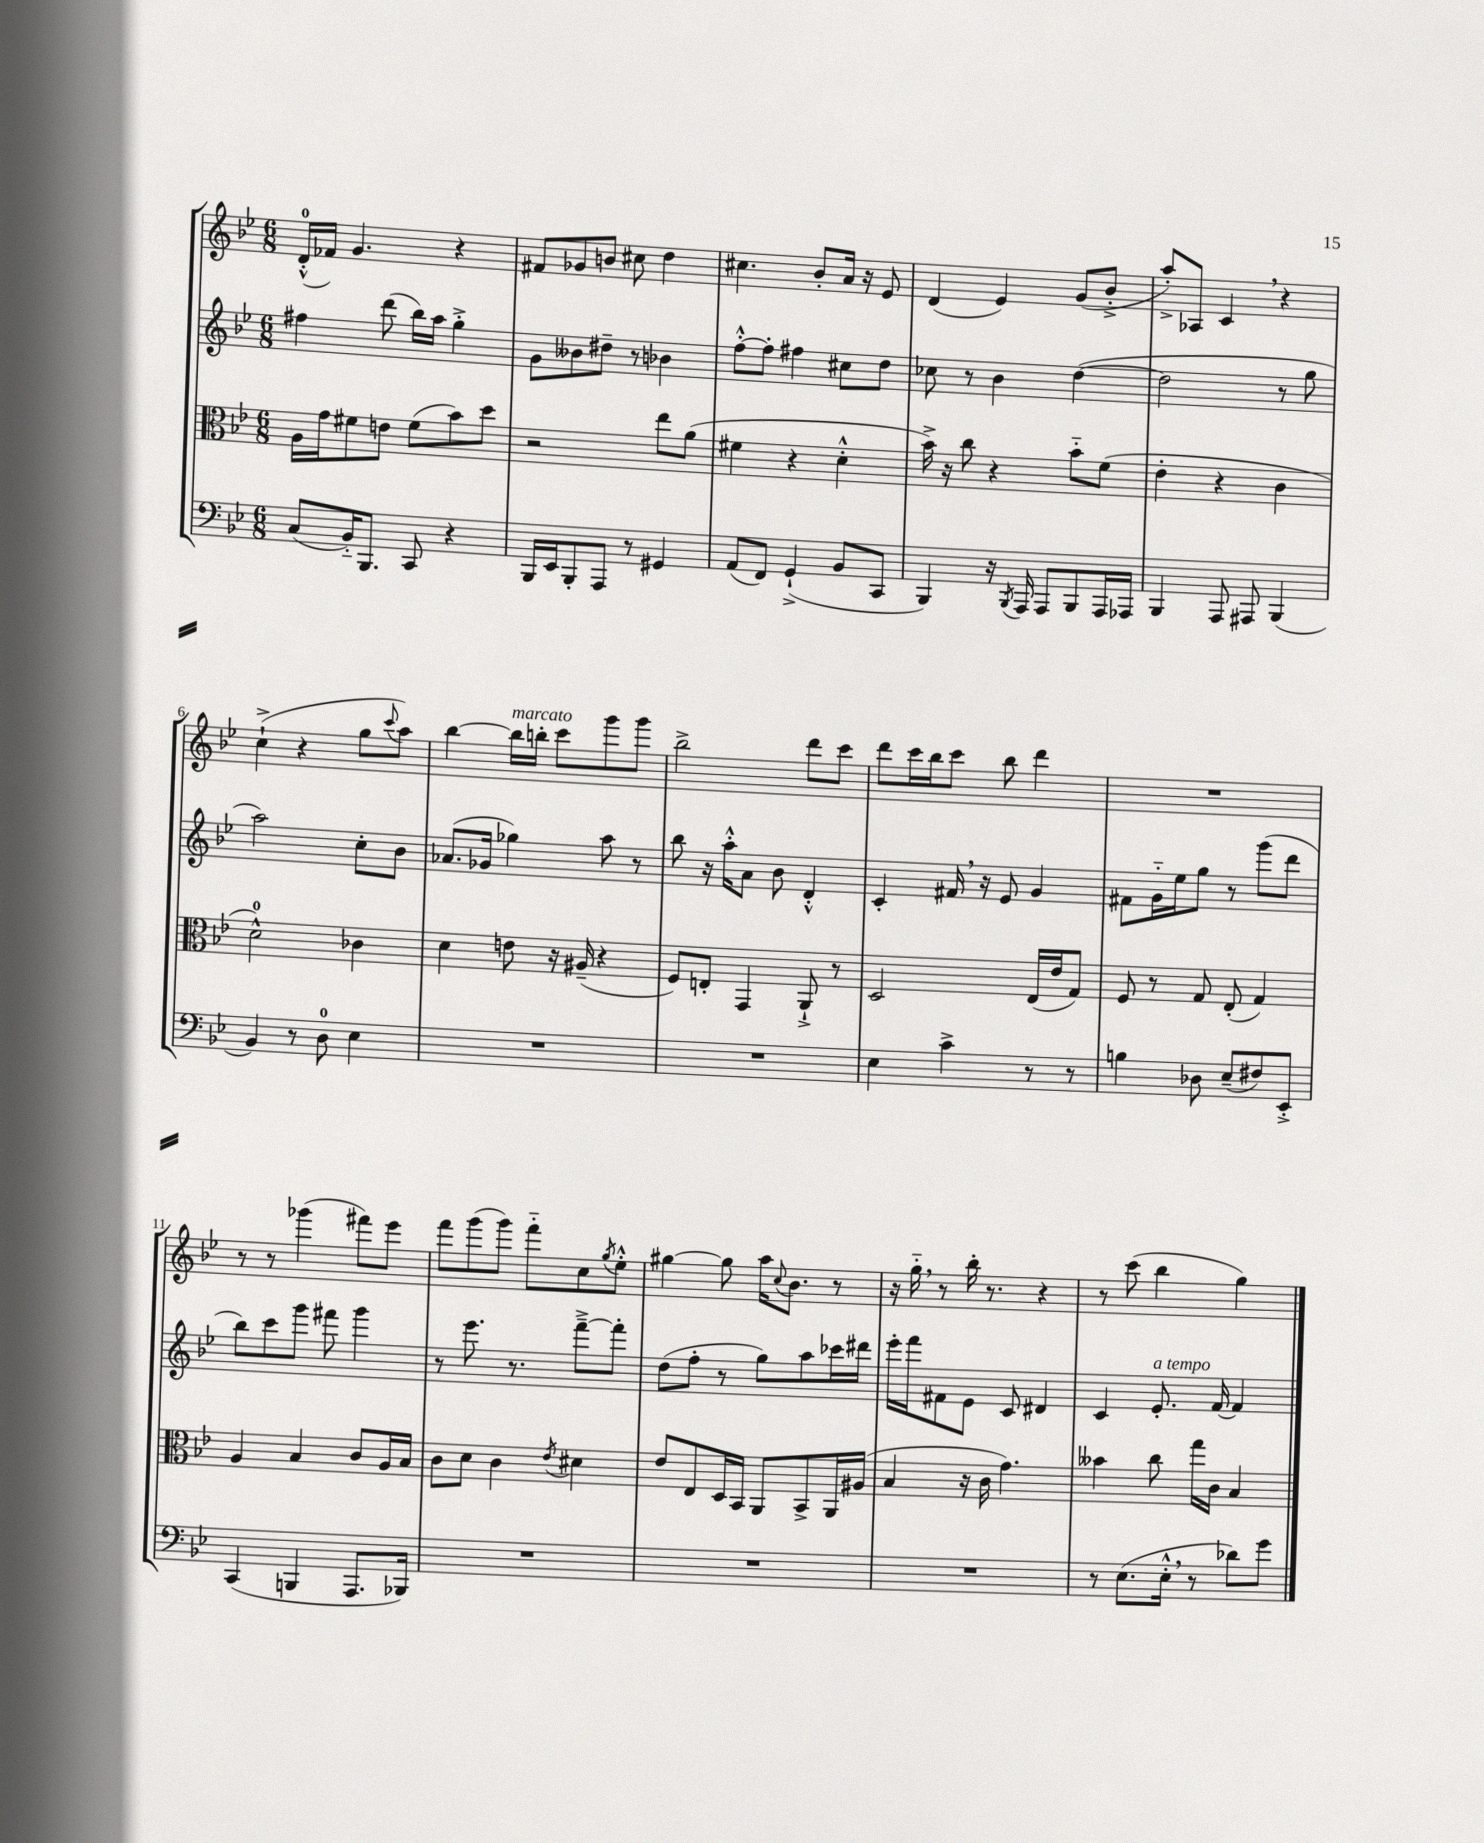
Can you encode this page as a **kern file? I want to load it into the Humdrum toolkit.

**kern	**kern	**kern	**kern
*part4	*part3	*part2	*part1
*staff4	*staff3	*staff2	*staff1
*clefF4	*clefC3	*clefG2	*clefG2
*k[b-e-]	*k[b-e-]	*k[b-e-]	*k[b-e-]
*M6/8	*M6/8	*M6/8	*M6/8
=1	=1	=1	=1
(8C/L	16A\LL	4ff#X\	(16d'^^/LL
.	16g\J	.	16f-X/JJ)
16BB-/K)	8f#X\	.	4.g/
8.BBB-/J	.	.	.
.	8en\J	(8ddd\	.
8CC/	(8f#\L	16bb-\LL)	.
.	.	16aa\JJ	.
4r	8b-\)	4gg'^\	4r
.	8dd\J	.	.
=2	=2	=2	=2
16BBB-/LL	2r	8g\L	8f#X/L
16EE-/J	.	.	.
8BBB-'/	.	8b--X\	8g-X/
8AAA/J	.	8dd#X~\J	8bn/J
8r	.	8r	8cc#X\
4GG#X/	8ee-\L	4b-X\	4dd\
.	(8a\J	.	.
=3	=3	=3	=3
(8AA/L	4f#X\	[8ff'^^\L	4.cc#X\
8FF/J)	.	8ff'\J]	.
(4GG`^/	4r	4ff#X\	.
.	.	.	8b-'/L
8BB-/L	4d'^^\	8cc#X\L	16a/Jk
.	.	.	16r
8CC/J	.	8dd\J	8e-/
=4	=4	=4	=4
4BBB-/)	16b-^\)	8cc-X\	(4d/
.	16r	.	.
.	8cc\	8r	.
16r	4r	4b-\	4e-/)
8qBBB-/	.	.	.
16AAA/	.	.	.
8AAA/L	.	.	.
8BBB-/	8b-\L	([4dd\	(8g/L
16AAA/L	(8f\J	.	8b-'^/J
16AAA-X/JJ	.	.	.
=5	=5	=5	=5
4BBB-/	4e-'\	2dd\]	8aa'^/L)
.	.	.	8A-X/J
8AAA/	4r	.	4c,/
8AAA#X/	.	.	.
(4BBB-/	4c\	8r	4r
.	.	8gg\	.
!!LO:LB:g=z
=6	=6	=6	=6
4BB-/)	2d^^\)	2aa\)	(4cc`^\
8r	.	.	4r
8D\	.	.	.
4E-\	4c-X\	8cc'\L	8gg\L
.	.	.	8qqccc/
.	.	8b-\J	8aa\J)
=7	=7	=7	=7
2.r	4d\	(8.a-X/L	[4bb-\
.	.	16g-X/Jk	.
!	!	!	!LO:TX:a:i:t=marcato
.	8en\	4gg-X\)	16bb-\LL]
.	.	.	16bbn'\JJ
.	16r	.	8ccc\L
.	(16A#X~/	.	.
.	4r	8aa\	8ggg\
.	.	8r	8ggg\J
=8	=8	=8	=8
2.r	8F/L)	8bb-\	2bb-^\
.	8En'/J	16r	.
.	.	16aa'^^\KL	.
.	4GG/	8a\J	.
.	.	8b-\	.
.	8AA`^/	4d'^^/	8ddd\L
.	8r	.	8ccc\J
=9	=9	=9	=9
4E-\	2D/	4c'/	8ddd\L
.	.	.	16ccc\L
.	.	.	16bb-\J
4c^\	.	16f#X,/	8ccc\J
.	.	16r	.
.	.	8e-/	8bb-\
8r	(16E-/LL	4g/	4ddd\
.	16e-/J	.	.
8r	8G/J)	.	.
=10	=10	=10	=10
4Bn\	8F/	8f#X\L	2.r
.	8r	16g\L	.
.	.	16ee-\J	.
8D-X\	8G/	8gg\J	.
(8E-~/L	(8E-'/	8r	.
8F#X/)	4G/)	(8ggg\L	.
8EE-'^/J	.	8ddd\J	.
!!LO:LB:g=z
=11	=11	=11	=11
(4CC/	4A/	8bb-\L)	8r
.	.	8ccc\	8r
4BBBn/	4B-/	8ggg\J	(4ggg-X\
.	.	8fff#X\	.
8.AAA/L	8c/L	4ggg\	8fff#X\L)
.	16A/L	.	8eee-\J
16BBB-X/Jk)	16B-/JJ	.	.
=12	=12	=12	=12
2.r	8c\L	8r	8fff\L
.	8d\J	8.eee-\	(8ggg\
.	4c\	.	8ggg\J)
.	.	8.r	.
.	.	.	8fff\L
.	8qe-/	.	.
.	4d#X\	[8fff~^\L	8cc\
.	.	.	8qgg/
.	.	8fff'\J]	8ee-'^^\J
=13	=13	=13	=13
2.r	8e-/L	(8dd\L	[4gg#X\
.	8E-/	8ff'\J	.
.	16D/L	8r	8gg#\]
.	16BB-/JJ	.	.
.	8AA/L	8gg\L)	16aa\KL
.	.	.	8qqcc/
.	.	.	8.b-\J
.	8BB-^/	8aa\	.
.	16AA/L	16ccc-X\L	8r
.	(16A#X/JJ	16ddd#X\JJ	.
=14	=14	=14	=14
2.r	4B-/	16eee-'\LL	16r
.	.	16fff\J	16gg,\
.	.	8f#X\	8r
.	16r	8e-\J	16bb-'\
.	16c\	.	8.r
.	4.g\)	8c/	.
.	.	4d#X/	4r
=15	=15	=15	=15
8r	4b--X\	4c/	8r
(8.E-\L	.	.	(8ccc\
!	!	!LO:TX:a:i:t=a tempo	!
.	8cc\	8.e-'/	4bb-\
16E-'^^,\Jk	.	.	.
8r	16gg\LL	.	.
.	16c\JJ	[16f/	.
8d-X\L)	4B-/	4f/]	4gg\)
8g\J	.	.	.
==	==	==	==
*-	*-	*-	*-
